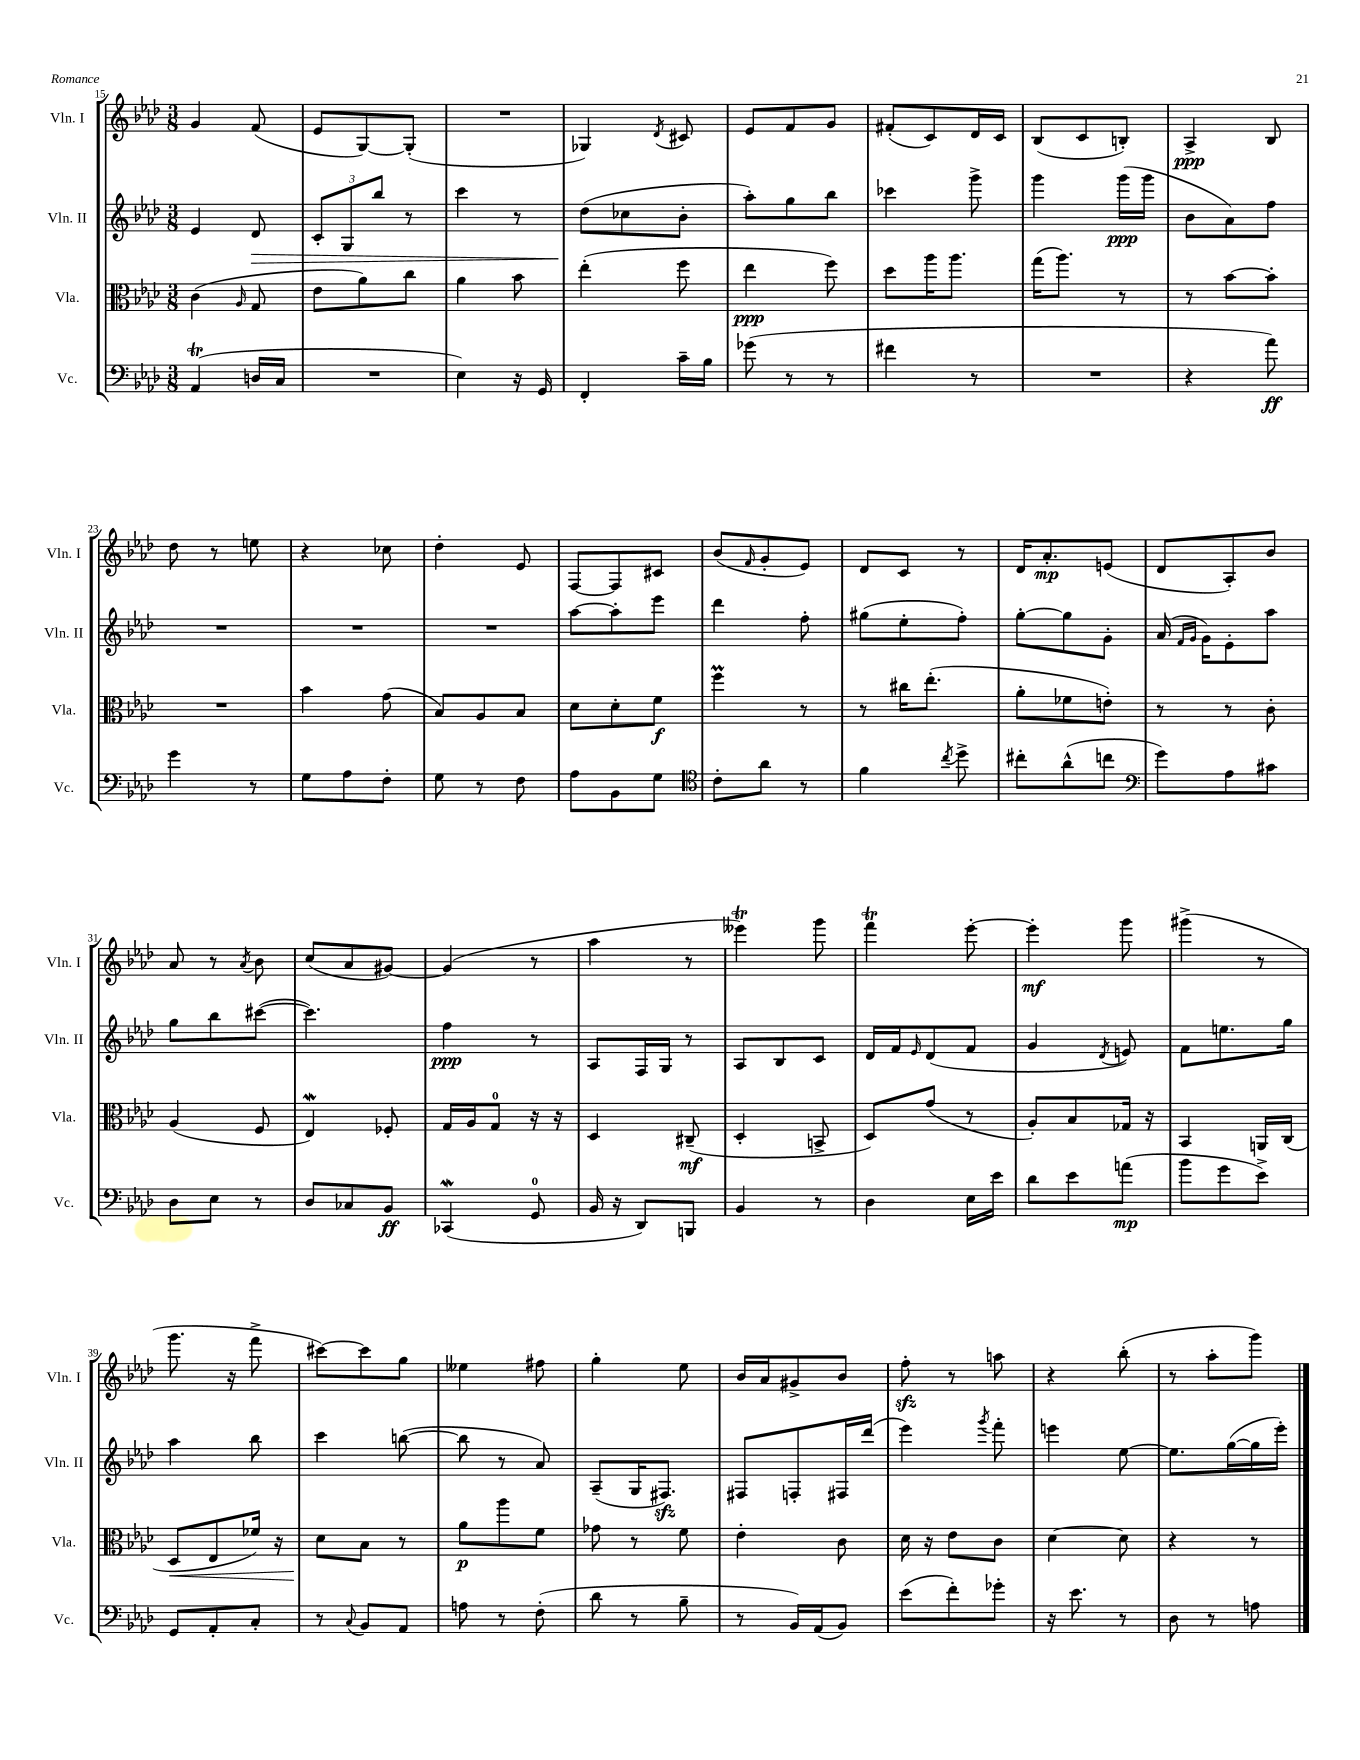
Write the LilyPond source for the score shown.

<<
\new StaffGroup <<
\new Staff = "s0" \with { instrumentName = "Vln. I" shortInstrumentName = "Vln. I" } {
    \clef treble \key aes \major \numericTimeSignature \time 3/8
    g'4 f'8( |
    ees'8 g8~) g8-.( |
    R4. |
    ges4) \acciaccatura { des'8 } cis'8 |
    ees'8 f'8 g'8 |
    fis'8-.( c'8) des'16 c'16 |
    bes8( c'8 b8-.) |
    aes4->\ppp bes8 |
    des''8 r8 e''8 |
    r4 ces''8 |
    des''4-. ees'8 |
    f8~ f8 cis'8 |
    bes'8( \grace { f'16 } g'8-. ees'8) |
    des'8 c'8 r8 |
    des'16 aes'8.-.\mp e'8( |
    des'8 aes8-.) bes'8 |
    aes'8 r8 \acciaccatura { aes'8 } bes'8 |
    c''8( aes'8 gis'8~) |
    gis'4( r8 |
    aes''4 r8 |
    eeses'''4\trill) g'''8 |
    f'''4\trill ees'''8~-. |
    ees'''4-.\mf g'''8 |
    gis'''4->( r8 |
    g'''8. r16 f'''8-> |
    cis'''8~) cis'''8 g''8 |
    eeses''4 fis''8 |
    g''4-. ees''8 |
    bes'16 aes'16 gis'8-> bes'8 |
    f''8-.\sfz r8 a''8 |
    r4 bes''8-.( |
    r8 aes''8-. g'''8) \bar "|." |
}
\new Staff = "s1" \with { instrumentName = "Vln. II" shortInstrumentName = "Vln. II" } {
    \clef treble \key aes \major \numericTimeSignature \time 3/8
    ees'4 des'8\> |
    \tuplet 3/2 { c'8-. g8 bes''8 } r8 |
    c'''4 r8 |
    des''8\!( ces''8 bes'8-. |
    aes''8-.) g''8 bes''8 |
    ces'''4 g'''8-> |
    g'''4 g'''16\ppp( g'''16 |
    bes'8 aes'8) f''8 |
    R4. |
    R4. |
    R4. |
    aes''8~ aes''8-. ees'''8 |
    des'''4 f''8-. |
    gis''8( ees''8-. f''8-.) |
    g''8~-. g''8 g'8-. |
    aes'16( \grace { f'16 g'16 } g'16) ees'8-. aes''8 |
    g''8 bes''8 cis'''8~( |
    cis'''4.) |
    f''4\ppp r8 |
    aes8 f16 g16 r8 |
    aes8 bes8 c'8 |
    des'16 f'16 \grace { ees'16 } des'8( f'8 |
    g'4 \acciaccatura { des'8 } e'8) |
    f'8 e''8. g''16 |
    aes''4 bes''8 |
    c'''4 b''8~( |
    b''8 r8 aes'8) |
    aes8--( g16 fis8.\sfz) |
    fis8 f8-. fis16 des'''16( |
    ees'''4) \acciaccatura { g'''8 } f'''8-. |
    e'''4 ees''8~ |
    ees''8. g''16~( g''16 ees'''16-.) \bar "|." |
}
\new Staff = "s2" \with { instrumentName = "Vla." shortInstrumentName = "Vla." } {
    \clef alto \key aes \major \numericTimeSignature \time 3/8
    c'4( \grace { aes16 } g8 |
    ees'8 aes'8) c''8 |
    aes'4 bes'8 |
    ees''4-.( f''8 |
    ees''4\ppp f''8) |
    des''8 aes''16 aes''8. |
    g''16( aes''8.) r8 |
    r8 bes'8~ bes'8-. |
    R4. |
    bes'4 g'8( |
    bes8) aes8 bes8 |
    des'8 des'8-. f'8\f |
    f''4\prall r8 |
    r8 cis''16 ees''8.-.( |
    aes'8-. fes'8 e'8-.) |
    r8 r8 c'8-. |
    aes4( f8 |
    ees4\mordent) fes8-. |
    g16 aes16 g8-0 r16 r16 |
    des4 cis8--\mf( |
    des4-. b,8-> |
    des8) g'8( r8 |
    aes8-.) bes8 ges16 r16 |
    bes,4 a,16 c16( |
    des8\< ees8 fes'16) r16 |
    des'8\! bes8 r8 |
    aes'8\p aes''8 f'8 |
    ges'8 r8 f'8 |
    ees'4-. c'8 |
    des'16 r16 ees'8 c'8 |
    des'4~ des'8 |
    r4 r8 \bar "|." |
}
\new Staff = "s3" \with { instrumentName = "Vc." shortInstrumentName = "Vc." } {
    \clef bass \key aes \major \numericTimeSignature \time 3/8
    aes,4\trill( d16 c16 |
    R4. |
    ees4) r16 g,16 |
    f,4-. c'16-- bes16 |
    ges'8( r8 r8 |
    fis'4 r8 |
    R4. |
    r4 aes'8\ff) |
    g'4 r8 |
    g8 aes8 f8-. |
    g8 r8 f8 |
    aes8 bes,8 g8 |
    \clef tenor c'8-. aes'8 r8 |
    f'4 \acciaccatura { c''8 } des''8-> |
    cis''8-. aes'8-^( c''8 |
    \clef bass g'8) aes8 cis'8 |
    des8 ees8 r8 |
    des8 ces8 bes,8\ff |
    ces,4\mordent( g,8-0 |
    bes,16 r16 des,8) b,,8 |
    bes,4 r8 |
    des4 ees16 ees'16 |
    des'8 ees'8 a'8\mp( |
    bes'8 g'8 ees'8->) |
    g,8 aes,8-. c8-. |
    r8 \appoggiatura { c8 } bes,8 aes,8 |
    a8 r8 f8-.( |
    des'8 r8 bes8-- |
    r8 bes,16) aes,16( bes,8) |
    ees'8( f'8-.) ges'8-. |
    r16 ees'8. r8 |
    des8 r8 a8 \bar "|." |
}
>>
>>
\layout { \context { \Score currentBarNumber = #15 } }
